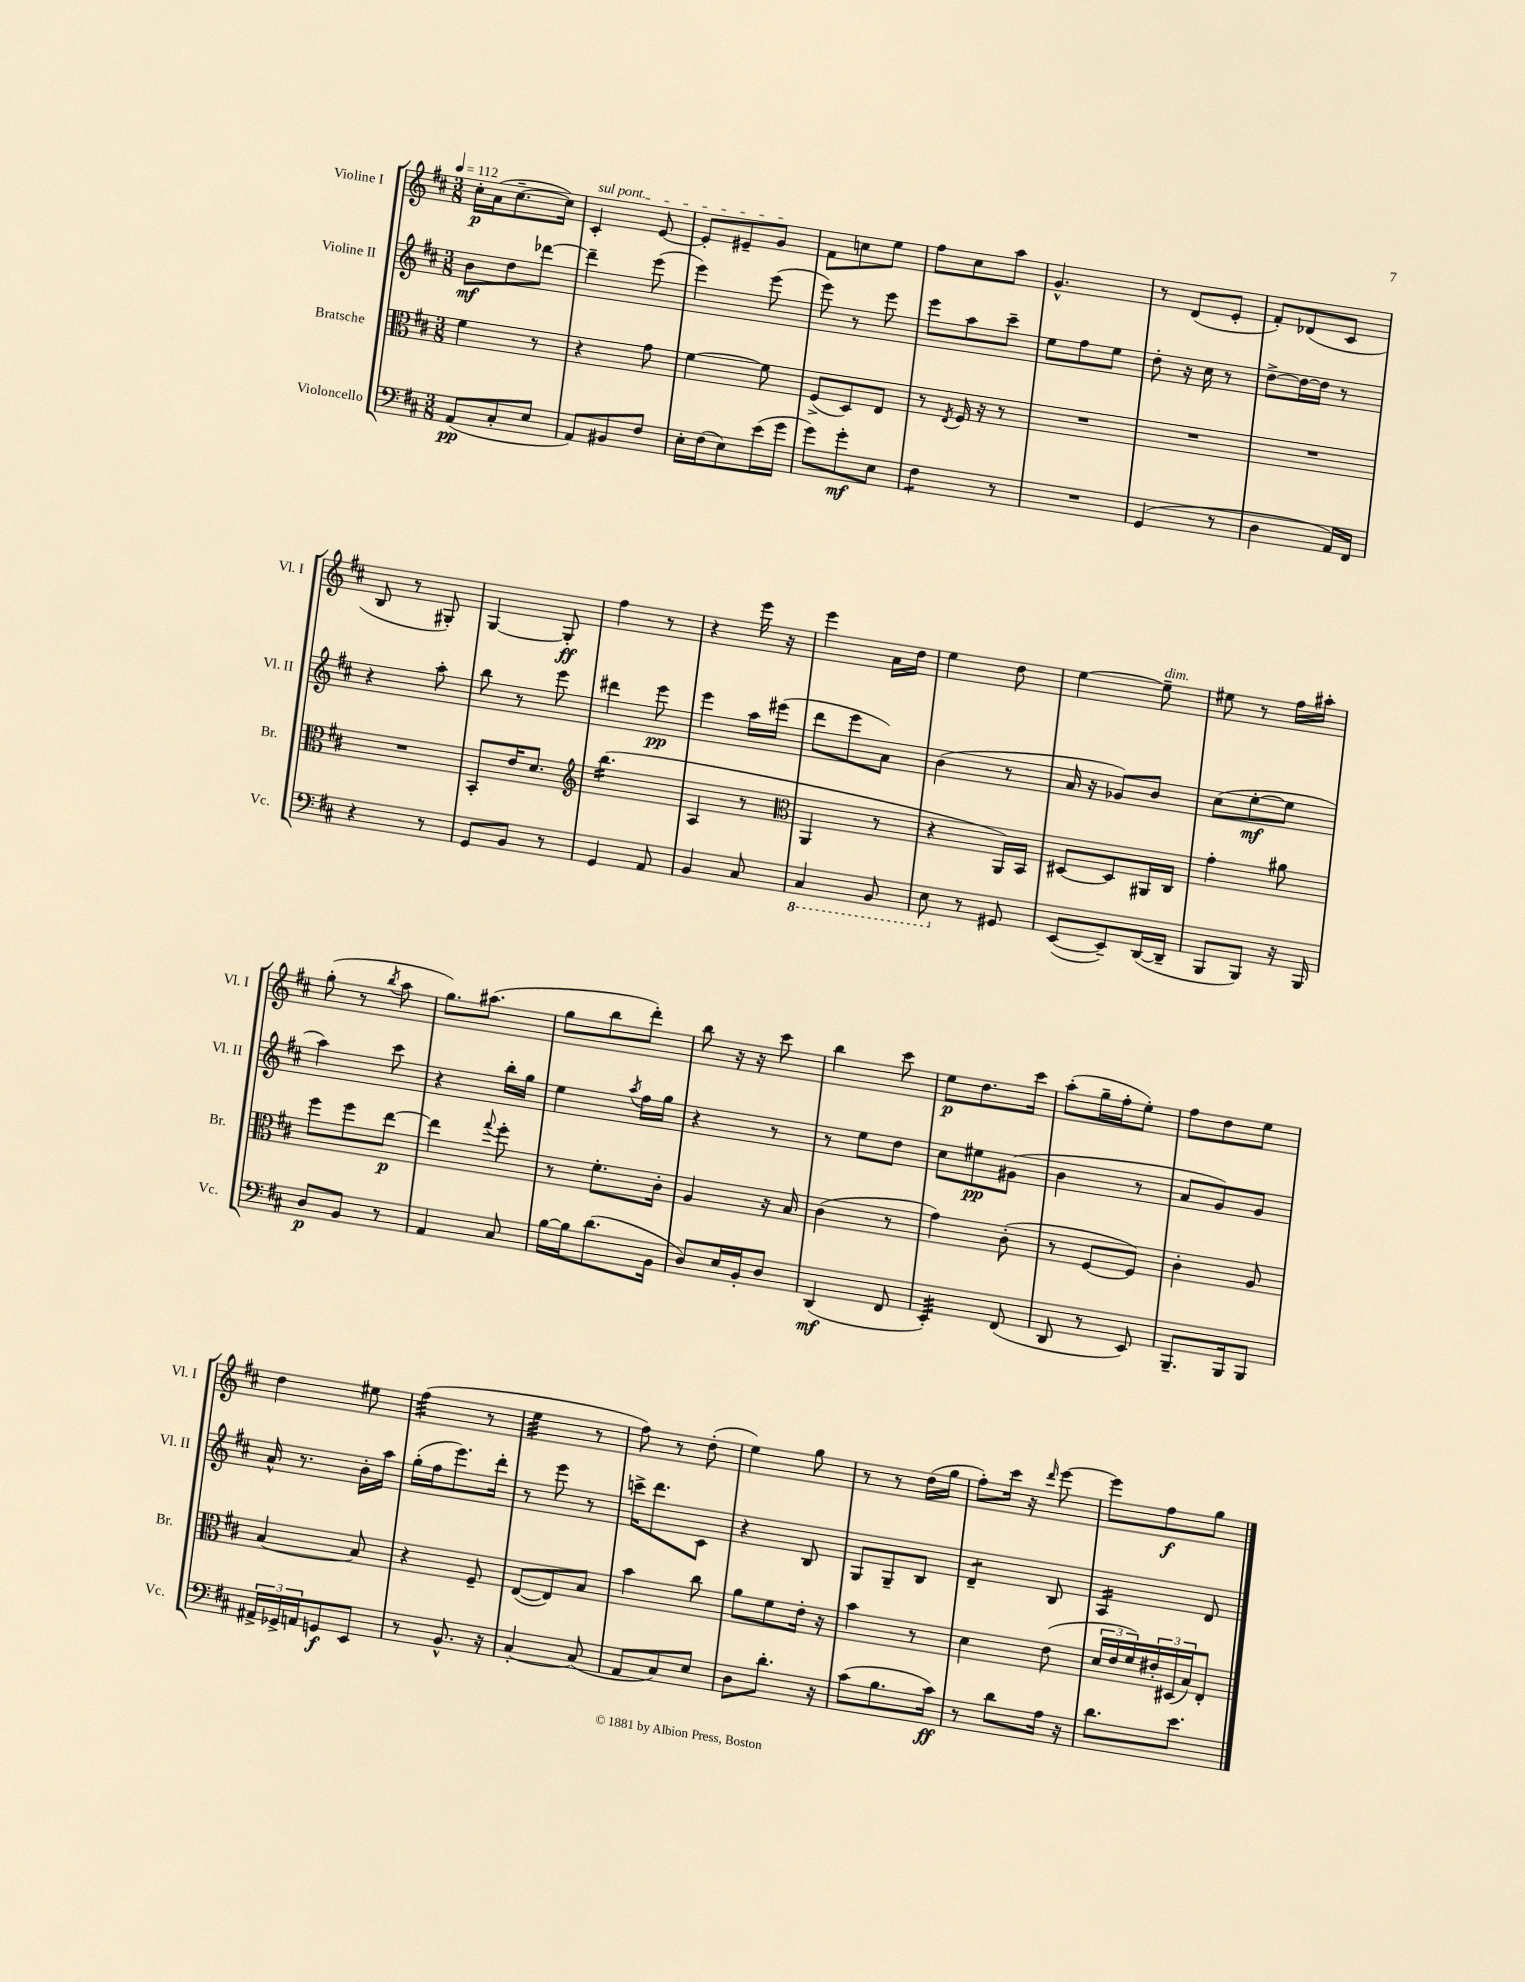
<<
\new StaffGroup <<
\new Staff = "s0" \with { instrumentName = "Violine I" shortInstrumentName = "Vl. I" } {
    \clef treble \key d \major \numericTimeSignature \time 3/8 \tempo 4 = 112
    cis''16-.\p a'16( cis''8.~-- cis''16) |
    \once \override TextSpanner.bound-details.left.text = \markup { \italic "sul pont." } cis'4-.\startTextSpan e'8~ |
    e'8-. eis'8-- g'8\stopTextSpan |
    fis'8 c''8 e''8 |
    fis''8 cis''8 a''8 |
    g'4.-^ |
    r8 d'8( e'8-. |
    fis'8-.) des'8( cis'8 |
    b8 r8 gis8-.) |
    g4~ g8-.\ff |
    fis''4 r8 |
    r4 e'''16 r16 |
    e'''4 a'16 d''16 |
    e''4 d''8 |
    e''4~ e''8--^\markup { \italic "dim." } |
    eis''8 r8 fis''16 ais''16-. |
    g''8-.( r8 \acciaccatura { b''8 } a''8 |
    g''8.) ais''8.( |
    g''8 b''8 d'''8-.) |
    b''8 r16 r16 cis'''8 |
    b''4 cis'''8 |
    e''8\p d''8. cis'''16 |
    a''8-.( g''16-- fis''16-. e''8-.) |
    fis''8 d''8 e''8 |
    d''4 eis''8 |
    fis''4:32( r8 |
    e''4:32 r8 |
    fis''8) r8 d''8-.( |
    e''4) g''8 |
    r8 r8 d''16( g''16 |
    fis''8-.) cis'''16 r16 \grace { d'''16 } e'''8~ |
    e'''8 fis''8\f g''8 \bar "|." |
}
\new Staff = "s1" \with { instrumentName = "Violine II" shortInstrumentName = "Vl. II" } {
    \clef treble \key d \major \numericTimeSignature \time 3/8
    b'8\mf d''8 des'''8~ |
    des'''4-- e'''8( |
    e'''4) e'''8( |
    e'''8) r8 e'''8 |
    e'''8 a''8 cis'''8-- |
    e''8 fis''8 e''8 |
    d''8-. r16 cis''16 r8 |
    d''8~-> d''16~ d''16 r8 |
    r4 a''8-. |
    b''8 r8 e'''8 |
    dis'''4 e'''8\pp |
    e'''4 a''16 eis'''16( |
    d'''8 e'''8 a'8) |
    b'4( r8 |
    a'16 r16 ges'8) b'8 |
    cis''8( e''8~-.\mf e''8 |
    a''4) cis'''8 |
    r4 b''16-. g''16 |
    e''4 \acciaccatura { a''8 } fis''16 g''16 |
    r4 r8 |
    r8 e''8 d''8 |
    cis''8 eis''8\pp gis'8( |
    b'4 r8 |
    a'8 g'8) g'8 |
    a'16-^ r8. b'16-. a''16 |
    g''16-.( fis''16 e'''8.) d'''16-. |
    r8 e'''8 r8 |
    c'''16-> d'''8. cis'8 |
    r4 b8 |
    g8 g8-- b8 |
    d'4:8-- b8 |
    a4:16 d'8 \bar "|." |
}
\new Staff = "s2" \with { instrumentName = "Bratsche" shortInstrumentName = "Br." } {
    \clef alto \key d \major \numericTimeSignature \time 3/8
    fis'4 r8 |
    r4 g'8 |
    fis'4~ fis'8 |
    fis8->( d8) e8 |
    r8 \acciaccatura { e8 } fis16 r16 r8 |
    R4. |
    R4. |
    R4. |
    R4. |
    b,8-. e'16 d'8. |
    \clef treble b''4.:16( |
    a4 r8 |
    \clef alto a,4 r8 |
    r4 a,16) b,16 |
    dis8~ dis8 ais,16 cis16 |
    g'4-. ais'8 |
    fis''8 fis''8 e''8~\p |
    e''4 \appoggiatura { g''8 } fis''8-. |
    r8 fis'8.-. cis'16-. |
    a4 r16 b16 |
    cis'4( r8 |
    g'4) cis'8-.( |
    r8 fis8~ fis8) |
    cis'4-. a8 |
    b4~ b8 |
    r4 fis8-- |
    e8~( e8) b8 |
    b'4 cis''8 |
    a'8 fis'8 e'16-. r16 |
    b'4 r8 |
    d'4 e'8( |
    \tuplet 3/2 { d'16 e'16 fis'16) } \tuplet 3/2 { eis'16-. dis16( b16) } e8-. \bar "|." |
}
\new Staff = "s3" \with { instrumentName = "Violoncello" shortInstrumentName = "Vc." } {
    \clef bass \key d \major \numericTimeSignature \time 3/8
    a,8\pp( cis8-. e8 |
    a,8) bis,8 fis8 |
    e16-. fis16( e8) e'16( g'16 |
    g'8) g'8-.\mf e8 |
    fis4:8 r8 |
    R4. |
    g,4( r8 |
    d4 a,16) fis,16 |
    r4 r8 |
    g,8 b,8 r8 |
    g,4 a,8 |
    b,4 cis8 |
    \ottava #-1 cis,4 b,,8 |
    e,8 \ottava #0 r8 gis,8 |
    e,8~( e,8--) d,16~( d,16-- |
    b,,8 b,,8) r16 b,,16 |
    d8\p b,8 r8 |
    a,4 cis8 |
    b16~ b16 d'8.( b,16 |
    d8) e16 b,16-. d8 |
    d,4\mf( fis,8 |
    e,4:32-.) fis,8( |
    d,8 r8 e,8) |
    b,,8.-- b,,16 b,,8 |
    \tuplet 3/2 { ais,16-> ges,16-> a,16 } g,8\f e,8 |
    r8 b,8.-^ r16 |
    cis4~-. cis8( |
    a,8 cis8) e8 |
    d8 d'8.-. r16 |
    cis'8( b8. cis'16\ff) |
    r8 d'8 a16 r16 |
    d'8. e'8. \bar "|." |
}
>>
>>
\layout { \context { \Score \remove "Bar_number_engraver" } }
